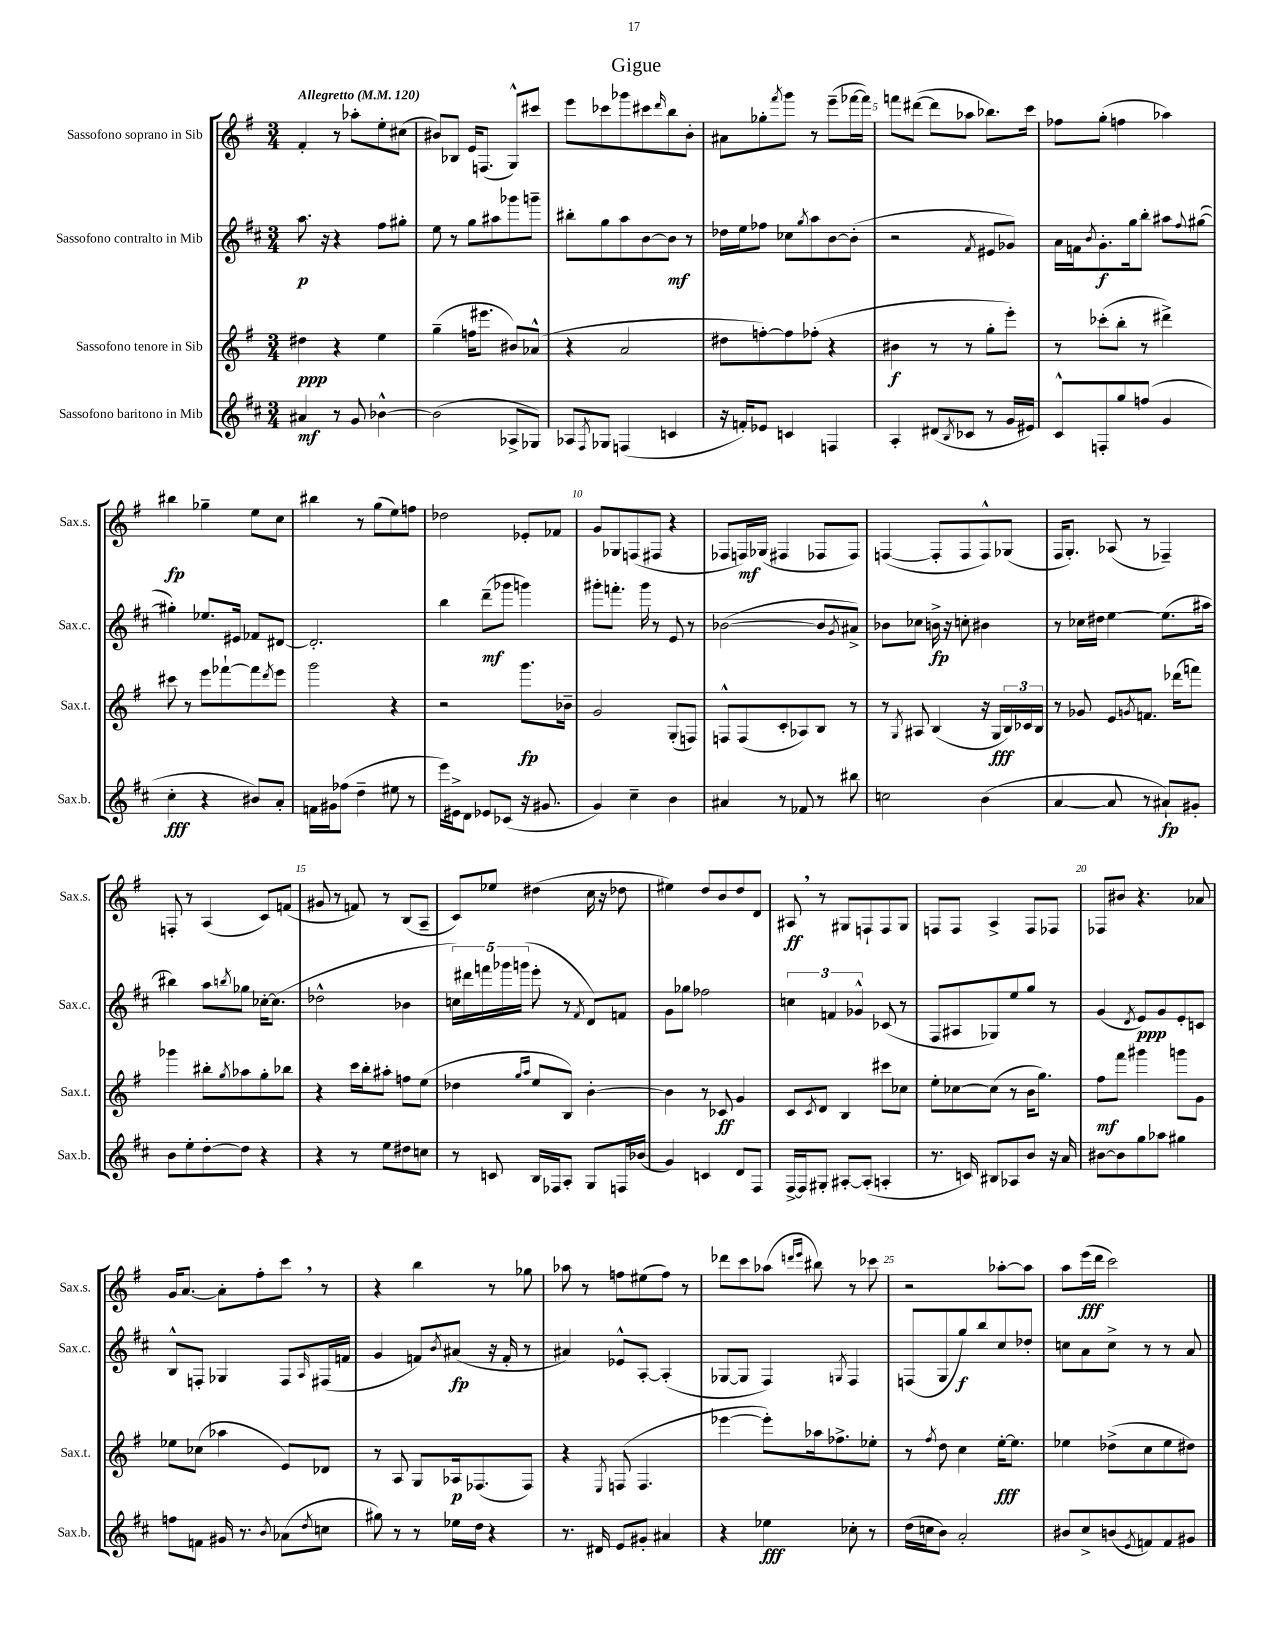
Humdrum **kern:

**kern	**kern	**kern	**kern
*staff4	*staff3	*staff2	*staff1
*clefG2	*clefG2	*clefG2	*clefG2
*k[f#c#]	*k[f#]	*k[f#c#]	*k[f#]
*M3/4	*M3/4	*M3/4	*M3/4
*MM120	*MM120	*MM120	*MM120
4a#/	4dd#\	8.aa\	4f#'/
.	.	16r	.
8r	4r	4r	8r
8g/	.	.	8aa-'\L
[4b-^^\	4ee\	8ff#\L	8ee'\
.	.	8gg#'\J	(8cc#\J
=	=	=	=
(2b-\]	(4gg~\	8ee\	8b#/L)
.	.	8r	8B-/J
.	16ff\LK	8gg\L	16e/LK
.	8.eee#\J	.	(8.F/J
.	.	8aa#\	.
8A-^/L	8b#/L)	8ggg-\	8G^^/L)
8G-/J)	(8a-^^/J	8ggg~\J	8ccc#/J
=	=	=	=
8A-/L	4r	8bb#'\L	8eee\L
8qF#/	.	.	.
8G-/J	.	8gg\	8ccc-\
(4F/	2a/	8aa\	8ggg-\
.	.	[8b\	8ccc#\
.	.	.	16qqddd/
4c/	.	8b\]J	8bb\
.	.	8r	8b'\J
=	=	=	=
16r	8dd#\L	16dd-\LL	8a#\L
16f'/LK)	.	16ee\J	.
8e-/J	[8ff'\)	8ff-\J	8gg-'\
.	.	.	8qfff#/
4c/	8ff\]	8cc-\L	8ggg\J
.	.	8qgg/	.
.	(8ff-'\J	8aa\	8r
4F/	4r	[8b\	(8eee~\L
.	.	(8b'\]J	[16fff-\L
.	.	.	16fff-\]JJ)
=	=	=	=
4A'/	4b#\	2r	8fff\L
.	.	.	([8ddd#\J
(8d#/L	8r	.	8ddd#\]L
8qB/	.	.	.
8c-/J	8r	.	8aa-\J
.	.	8qf#/	.
8r	8gg'\L	8e#/L	8.bb-\L)
16g/LL	8eee'\J)	8g-/J)	.
16e#/JJ)	.	.	16ccc\Jk
=	=	=	=
8c#^^/L	8r	16a\LL	8ff-\L
.	.	16f\J	.
.	.	8qb/	.
8F'/	(8ccc-'\L	8.g'\	(8gg'\J
8gg/	8bb'\J	.	4ff\
.	.	16gg\k	.
(8ff/J	8r	8bb'\J	.
4g/	4ddd#^\)	8aa#\L	4aa-\)
.	.	8qqff#/	.
.	.	([8gg#\J	.
=	=	=	=
4cc#'\	8ccc#\	4gg#'\])	4bb#\
.	8r	.	.
4r	8eee\L	8.ee-/L	4gg-~\
.	[8fff-`\	.	.
.	.	16e#/Jk	.
8b#/L)	8fff-\]	8f-/L	8ee\L
.	8qddd/	.	.
8a'/J	8eee\J	[8d#/J	8cc\J
=	=	=	=
16f\LL	2ggg\	2.d#'/]	4bb#\
16g#\J	.	.	.
(8ff-\J	.	.	.
4dd~\	.	.	8r
.	.	.	(8gg\L
8ee#\	4r	.	8ee\)
8r	.	.	8ff\J
=	=	=	=
16eee\LL)	2r	4bb\	2dd-\
16e#^\J	.	.	.
8d\J	.	.	.
8e-/L	.	(8ddd~\L	.
(8c-/J	.	8ggg-\J	.
16r	8.ggg\L	4ggg\)	8e-'/L
8.g#/	.	.	.
.	.	.	8f-/J
.	16b-~\Jk	.	.
=	=	=	=
4g/)	2g/	8ggg#'\L	8g/L
.	.	8.fff'\J	8G-/
4cc#~\	.	.	(8F/
.	.	16ggg#\	.
.	.	8r	8F#/J
4b\	(8G'/L	8e/	4r
.	8F/J)	8r	.
=	=	=	=
4a#/	8F^^/L	([2b-\	8F-/L
.	(8F/	.	16F/L)
.	.	.	(16G-/JJ
8r	8c'/	.	4F#/
8f-/	8A-/)	.	.
8r	8B/J	8b-/]L	8F-/L
.	.	8qg/	.
8bb#\	8r	8a#^/J)	8F-/J)
=	=	=	=
2cc\	8r	8b-\L	([4F/
.	8qG/	.	.
.	8A#/	8cc-\J	.
.	(4B/	16b^\	8F'/]L
.	.	16r	.
.	.	8cc'\	8F/
(4b\	16r	4b#\	8F^^/)
.	16G/LL	.	.
.	24B/)	.	(8G-/J
.	24c-/	.	.
.	24B/JJ	.	.
=	=	=	=
[4a/	8r	8r	16F#/LK
.	.	.	8.G'/J)
.	8g-/	16cc-\LL	.
.	.	16dd#\JJ	.
8a/]	8e/L	[4ee\	(8A-/
.	8qg/	.	.
8r	8.f/J	.	8r
8a#`/L)	.	(8.ee\]L	4F-~/)
.	(16ddd-\LK	.	.
8g#'/J	8fff\J)	.	.
.	.	16aa#\Jk	.
=	=	=	=
8b\L	4ggg-\	4bb#\)	8F'/
8ee'\	.	.	8r
[8dd'\	8bb#'\L	8aa\L	(4A/
.	8qgg/	8qbb/	.
8dd\]J	8aa-\	8gg-\J	.
4r	8gg'\	[16cc-'\LK	8c/L)
.	.	(8.cc-\]J	.
.	8bb-\J	.	(8f/J
=	=	=	=
4r	4r	2dd-^^\	8g#/
.	.	.	8r
8r	16ccc\LL	.	8f/)
.	16bb'\J	.	.
8ee\L	8aa#'\J	.	8r
8dd#\	8ff\L	4b-\	(8B/L
8cc\J	(8ee\J	.	8A~/J
=	=	=	=
8r	4dd-\	20cc\LL)	8c/L)
.	.	20ddd#\	.
.	.	20fff\	.
8c/	.	.	8ee-/J
.	.	20ggg-\	.
.	.	(20ggg\JJ	.
.	16qqgg/LL	.	.
.	16qqaa/JJ	.	.
16B/LL	8ee/L	8eee'\	(4dd#\
16F-/J	.	.	.
8A'/J	8B/J)	8r	.
.	.	8qf#/	.
8G/L	[4b'\	8d/L)	16cc\
.	.	.	16r
16F/L	.	8f/J	8dd-\
(16b-/JJ	.	.	.
=	=	=	=
4g/)	4b\]	8g\L	4ee#\)
.	.	8gg-\J	.
4c/	8r	2ff-\	8dd/L
.	8c-/	.	8b/
8d/L	4g/	.	8dd/
8F#/J	.	.	8d/J
=	=	=	=
[16F#^/LL	8c/L	6cc\	8A#/
16F#/]J	.	.	.
.	8qc/	.	.
8G#'/J	8d/J	.	8r
.	.	6f/	.
[8A#'/L	4B/	.	8G#/L
.	.	6g-^^/	.
(8A#'/]J	.	.	8F`/
4A'/	8ccc#\L	(8c-/	8F/
.	8cc-\J	8r	8G#/J
=	=	=	=
8.r	8ee'\L	8F#/L	8F/L
.	[8cc-\	8A#/	8F/J
16c/)	.	.	.
8B#/L	(8cc-\]J	8G-/)	4A^/
8A-/	8r	8ee/	.
8b/J	16b\LK	8gg/J	8F/L
.	8.gg\J)	.	.
16r	.	8r	8F-/J
16a/	.	.	.
=	=	=	=
[8b#\L	8ff#\L	(4g/	8F-/L
8b#\]	8fff#\J	.	8b#/J
.	.	8qd/	.
8gg\	4ggg#\	8e/L)	4.r
8aa-\J	.	8g/	.
4gg#\	8ggg\L	8e'/	.
.	8g\J	8c/J	8a-/
=	=	=	=
8ff\L	8ee-\L	8B^^/L	16g/LK
.	.	.	[8.a/J
8f\J	(8cc-\J	8F'/J	.
16g#/	4aa-\	4G-/	8a'\]L
8.r	.	.	.
.	.	.	8ff#'\
8qb/	.	.	.
(8a-\L	8e/L)	8F/L	8ccc\J
8qdd/	.	16qqA/	.
8cc\J	8d-/J	(16F#/L	8r
.	.	16f/JJ	.
=	=	=	=
8gg#\)	8r	4g/	4r
8r	8A/	.	.
8r	8G/L	8f/L)	4bb\
.	.	8qb/	.
16ee-\LL	16A-/k	(8a#/J	.
16dd\JJ	(8.F-/	.	.
4r	.	16r	8r
.	.	16f'/	.
.	8F-/J)	8r	8gg-\
=	=	=	=
8.r	4r	4a#/)	8aa-\
.	.	.	8r
16d#/	.	.	.
.	8qE/	.	.
8e/L	(8F/	8e-^^/L	8ff\L
8g#'/J	4.F/	[8A'/J	(8ee#\
4a#/	.	(4A'/]	8ff\J)
.	.	.	8r
=	=	=	=
4r	[4eee-\	[8G-/L	8ddd-\L
.	.	8G-/]J	8ccc\
4ee-\	8eee-'\]L)	4F#/)	(8aa-\J
.	.	.	16qqddd/LL
.	.	.	16qqeee/JJ
.	16aa-\k	.	8bb#\)
.	8.ff-^\	.	.
.	.	8qG/	.
8cc-'\	.	4F#/	8r
8r	8ee-'\J	.	8ccc-\
=	=	=	=
(16dd\LL	8r	(8F/L	2r
16cc\J	.	.	.
.	8qff#/	.	.
8b\J)	8dd\	8G/	.
2a'/	4cc\	8gg/)	.
.	.	8bb/	.
.	[16ee'\LK	8cc#/	[8aa-'\L
.	8.ee\]J	.	.
.	.	8dd-'/J	8aa-\]J
=	=	=	=
8b#/L	4ee-\	8cc\L	8aa\L
8cc#^/	.	8a\	(16eee\L
.	.	.	16ddd\JJ
(8b/	(8dd-^\L	8cc^\J	2ccc\)
8qe/	.	.	.
8f/)	8cc\	8r	.
8f/	8ee-\	8r	.
8g#/J	8dd#\J)	8a/	.
==	==	==	==
*-	*-	*-	*-
